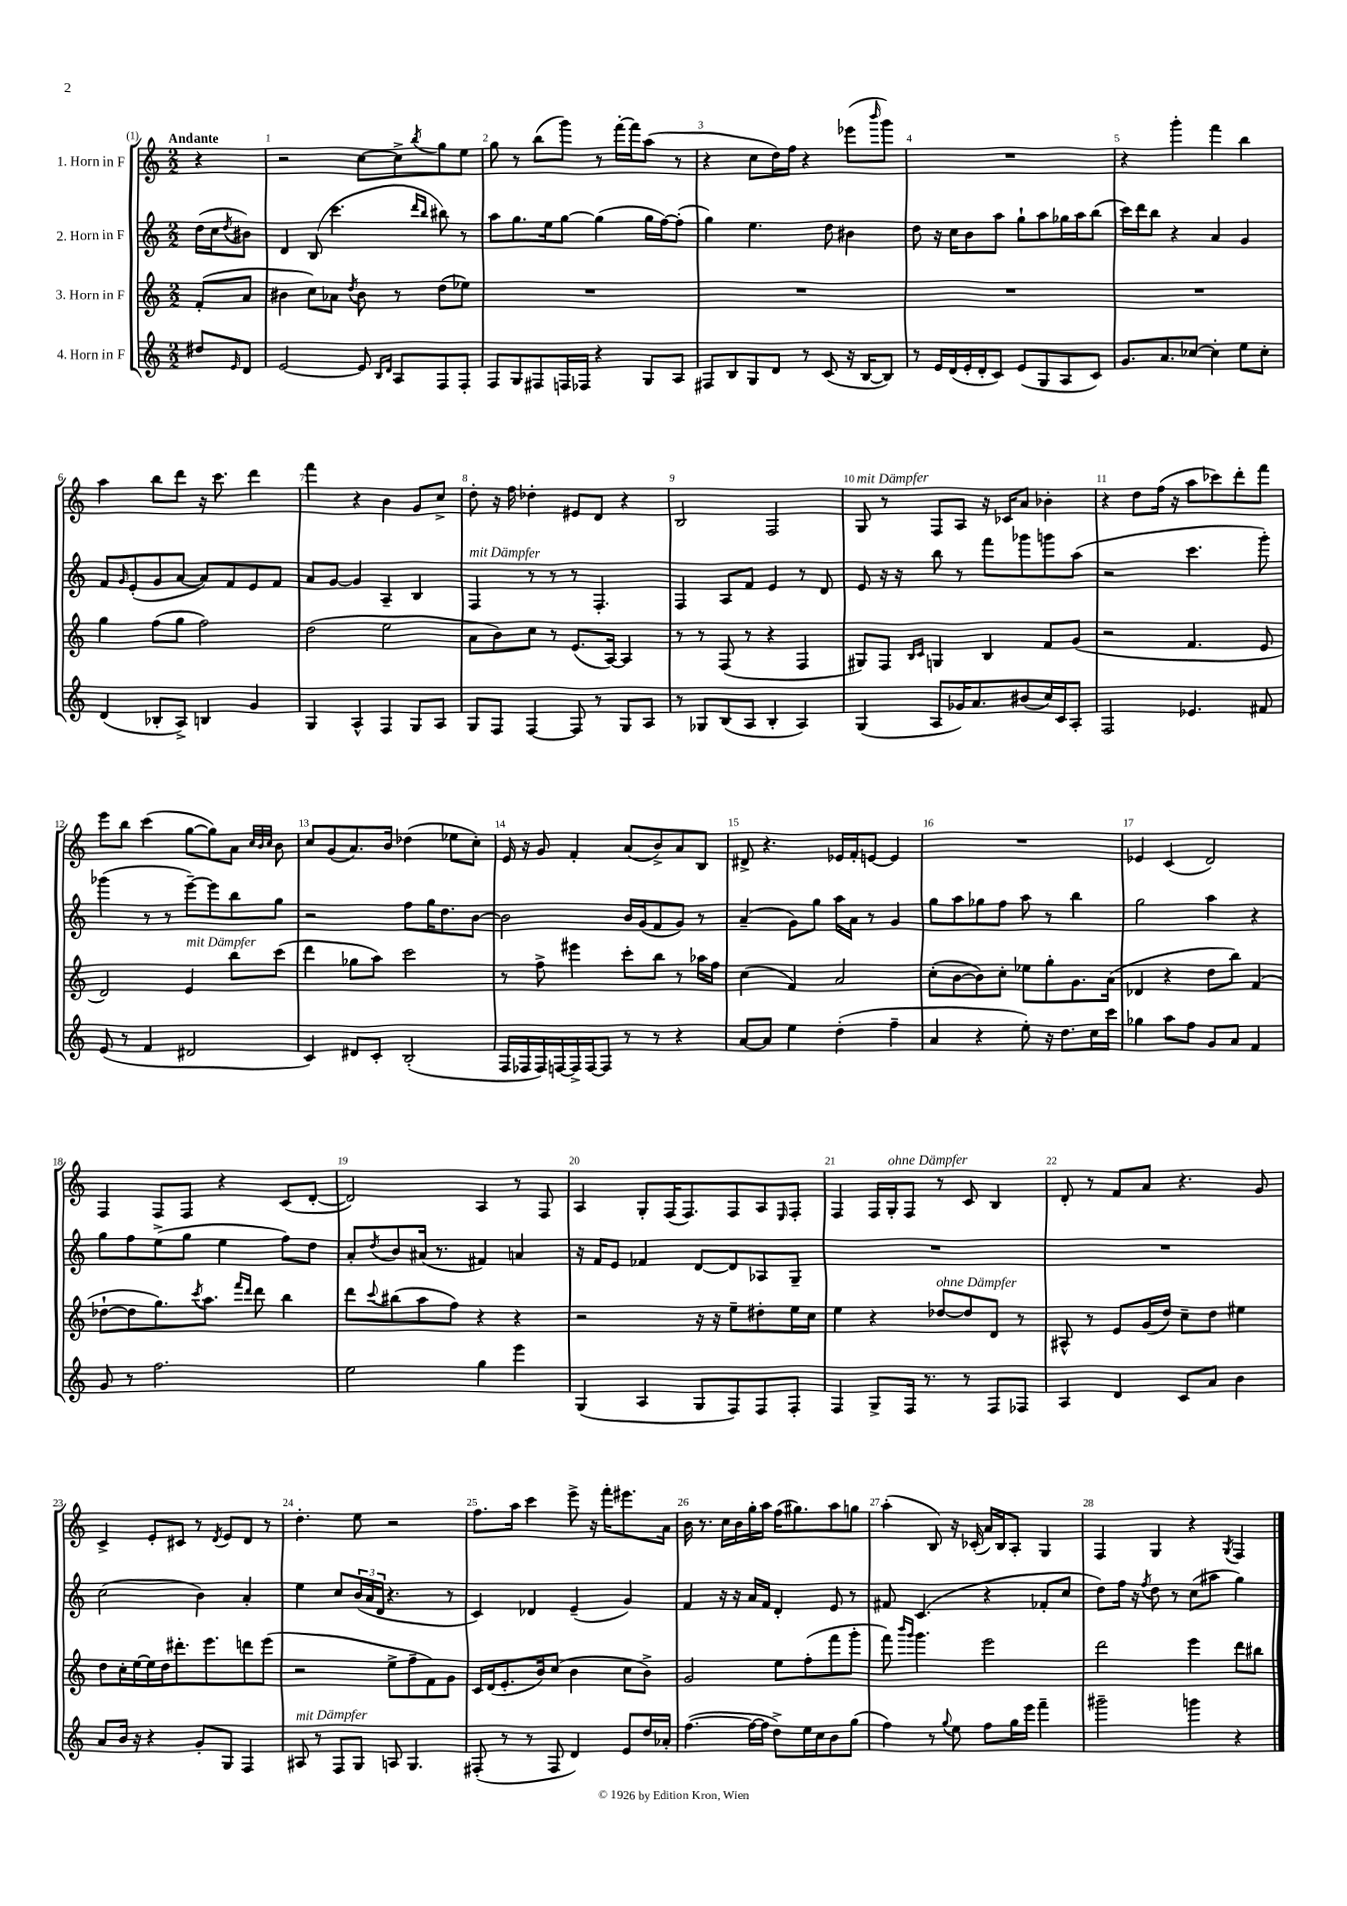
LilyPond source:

<<
\new StaffGroup <<
\new Staff = "s0" \with { instrumentName = "1. Horn in F" } {
    \clef treble \key c \major \numericTimeSignature \time 2/2 \partial 4 \tempo "Andante"
    r4 |
    r2 c''8~ c''8-> \acciaccatura { b''8 } g''8 e''8 |
    g''8 r8 b''8( g'''8) r8 f'''16~-. f'''16 a''8( r8 |
    r4 c''8 d''16) f''16 r4 ees'''8( \grace { b'''16 } g'''8) |
    R1 |
    r4 g'''4-. f'''4 b''4 |
    a''4 b''8 d'''8 r16 c'''8. d'''4 |
    f'''4 r4 b'4 g'8 c''8-> |
    d''8-. r16 f''16 des''4-. eis'8 d'8 r4 |
    b2 f2 |
    g8^\markup { \italic "mit Dämpfer" } r8 f8 a8 r16 ces'16 a'8 bes'4-. |
    r4 d''8 f''16( r16 a''8 ces'''8) d'''8-. f'''8 |
    e'''8 b''8 c'''4( g''8~ g''8) a'8 \grace { c''32 b'32 c''32 } b'8 |
    c''8 g'8( a'8.) b'16 des''4( ees''8 c''8-.) |
    e'16 r16 g'8 f'4-. a'8( b'8->) a'8 b8 |
    dis'8-> r4. ees'16 f'16-. e'8~ e'4 |
    R1 |
    ees'4 c'4( d'2) |
    f4 f8 f8 r4 c'8( d'8~-. |
    d'2) a4 r8 f8 |
    a4 g8-. f16( f8.) f8 a8 \grace { e16 } f8-. |
    f4 f16 g16-.^\markup { \italic "ohne Dämpfer" } f8 r8 c'8 b4 |
    d'8-. r8 f'8 a'8 r4. g'8 |
    c'4-> e'8-. cis'8 r8 \acciaccatura { d'8 } e'8 d'8 r8 |
    d''4.-. e''8 r2 |
    f''8. a''16 c'''4 e'''8-> r16 f'''16-. eis'''8. a'16 |
    b'16 r8. c''16 b'16 g''16-. a''16 f''16( gis''8.) a''8 g''8 |
    a''4-.( b8) r16 ces'16-.( a'16) b16 a8-. g4 |
    f4 g4 r4 \acciaccatura { g8 } f4 \bar "|." |
}
\new Staff = "s1" \with { instrumentName = "2. Horn in F" } {
    \clef treble \key c \major \numericTimeSignature \time 2/2 \partial 4
    d''16( c''16 \acciaccatura { d''8 } bis'8) |
    d'4 b8( c'''4. \grace { d'''16 b''16 } bis''8) r8 |
    a''8 g''8. e''16 g''8~ g''4( g''16 f''16~) f''8-.( |
    g''4) e''4. d''8 bis'4 |
    d''8 r16 c''16 b'8 a''8 g''8-! a''8 ges''16 a''16 b''8( |
    c'''16) d'''16 b''8 r4 a'4 g'4 |
    f'8 \grace { g'16 } e'8-.( g'8 a'8~ a'8) f'8 e'8 f'8 |
    a'8 g'8~ g'4 a4-- b4 |
    f4^\markup { \italic "mit Dämpfer" } r8 r8 r8 f4.-. |
    f4 a8 f'8 e'4 r8 d'8 |
    e'8 r16 r16 b''8 r8 f'''8 ges'''8 g'''8 a''8( |
    r2 c'''4. g'''8-.) |
    ges'''4( r8 r8 e'''8~--) e'''8 b''8 g''8 |
    r2 f''8 g''16 d''8. b'8~ |
    b'2 b'16 g'16( f'8 g'8) r8 |
    a'4--( g'8) g''8 a''16 a'16 r8 g'4 |
    g''8 a''8 ges''8 f''8 a''8 r8 b''4 |
    g''2 a''4 r4 |
    g''8 f''8 e''8->( g''8 e''4 f''8) d''8 |
    a'8-. \acciaccatura { d''8 } b'8 ais'16( r8. fis'4) a'4 |
    r16 f'16 e'8 fes'4 d'8~ d'8 aes8 g8-- |
    R1 |
    R1 |
    c''2( b'4) a'4-. |
    e''4 c''8 \tuplet 3/2 { b'16( a'16 d'16 } r4. r8 |
    c'4) des'4 e'4--( g'4) |
    f'4 r16 r16 a'16 f'16 d'4-. e'8 r8 |
    fis'8 c'4.( r4 fes'8-. c''8 |
    d''8) f''16 r16 \acciaccatura { f''8 } d''8 r8 c''8( ais''8 g''4) \bar "|." |
}
\new Staff = "s2" \with { instrumentName = "3. Horn in F" } {
    \clef treble \key c \major \numericTimeSignature \time 2/2 \partial 4
    f'8-.( a'8 |
    bis'4 c''8) aes'8 \acciaccatura { d''8 } bis'8 r8 d''8( ees''8) |
    R1 |
    R1 |
    R1 |
    R1 |
    g''4 f''8( g''8 f''2) |
    d''2( e''2 |
    a'8 b'8) c''8 r8 e'8.( a16~) a4 |
    r8 r8 f8( r8 r4 f4 |
    gis8) f8 \grace { b16 c'16 } g4 b4 f'8 g'8( |
    r2 f'4. e'8 |
    d'2) e'4^\markup { \italic "mit Dämpfer" } b''8 c'''8( |
    d'''4 ges''8 a''8) c'''2 |
    r8 f''8-> eis'''4 c'''8-. b''8 r8 aes''16 f''16 |
    c''4( f'4) a'2 |
    c''8-.( b'8~ b'8) c''8-. ees''8 g''8-. g'8. a'16( |
    des'4 r4 d''8 b''8) f'4( |
    des''8~-! des''8 g''8.) \acciaccatura { c'''8 } a''8. \grace { f'''16 d'''16 } d'''8 b''4 |
    d'''8 \appoggiatura { c'''8 } bis''8( a''8 f''8) r4 r4 |
    r2 r16 r16 e''8-- dis''8-. e''16 c''16 |
    e''4 r4 des''8~^\markup { \italic "ohne Dämpfer" } des''8 d'8 r8 |
    ais8-^ r8 e'8 g'16( d''16) c''8-- d''8 eis''4 |
    d''8 c''16-. e''16~ e''16 d''16 dis'''8.-. e'''8. d'''8 e'''8( |
    r2 e''8-> f''8-- f'8) g'8 |
    c'16 d'16( e'8.-. b'16) c''8( b'4 c''8 b'8->) |
    g'2 e''8 f''8-.( f'''8 g'''8-. |
    f'''8) \grace { b'''16 g'''16 } g'''4. e'''2 |
    d'''2 e'''4 d'''8 bis''8 \bar "|." |
}
\new Staff = "s3" \with { instrumentName = "4. Horn in F" } {
    \clef treble \key c \major \numericTimeSignature \time 2/2 \partial 4
    dis''8 \grace { e'16 } d'8 |
    e'2~ e'8 \grace { b16 d'16 } a8 f8 f8-. |
    f8 g8 fis8 f16 fes16 r4 g8 a8 |
    fis8 b8 g8 d'8 r8 c'8( r16 b16~ b8) |
    r8 e'16 d'16( e'16-. d'16-. c'8) e'8( g8 a8 c'8) |
    g'8. a'8. ces''8~ ces''4-. e''8 ces''8-. |
    d'4( bes8-. a8->) b4 g'4 |
    g4 a4-^ f4 g8 a8 |
    g8 f8 f4~ f8 r8 g8 a8 |
    r8 ges8 b8( a8 b4-. a4) |
    g4( a8 ges'16) a'8. bis'8( c''16) c'16 a8-. |
    f2 ees'4. fis'8 |
    e'8( r8 f'4 dis'2 |
    c'4) dis'8 c'8-. b2-.( |
    f16 fes16 fes16) f16~ f16-> f16~ f8 r8 r8 r4 |
    a'8~ a'8 e''4 d''4-.( f''4-- |
    a'4 r4 e''8-.) r16 d''8. c''16 c'''16 |
    ges''4 a''8 f''8 g'8 a'8 f'4 |
    g'8 r8 f''2. |
    e''2 g''4 e'''4 |
    g4( a4 g8 f8) f8 f8-. |
    f4 g8-> f16 r8. r8 f8 fes8 |
    a4 d'4 c'8 a'8 b'4 |
    a'8 b'16 r16 r4 g'8-. g8 f4 |
    ais8^\markup { \italic "mit Dämpfer" } r8 f8 g8 a8 g4. |
    fis8-.( r8 r8 fis8 d'4) e'8 d''16 aes'16-. |
    f''4.~( f''16~ f''16 d''8->) e''16 c''16 b'8 g''8( |
    f''4) r8 \appoggiatura { g''8 } e''8 f''8 g''16 e'''16 f'''4-- |
    gis'''2-- g'''4 r4 \bar "|." |
}
>>
>>
\layout { \context { \Score \override BarNumber.break-visibility = ##(#f #t #t) barNumberVisibility = #all-bar-numbers-visible } }
